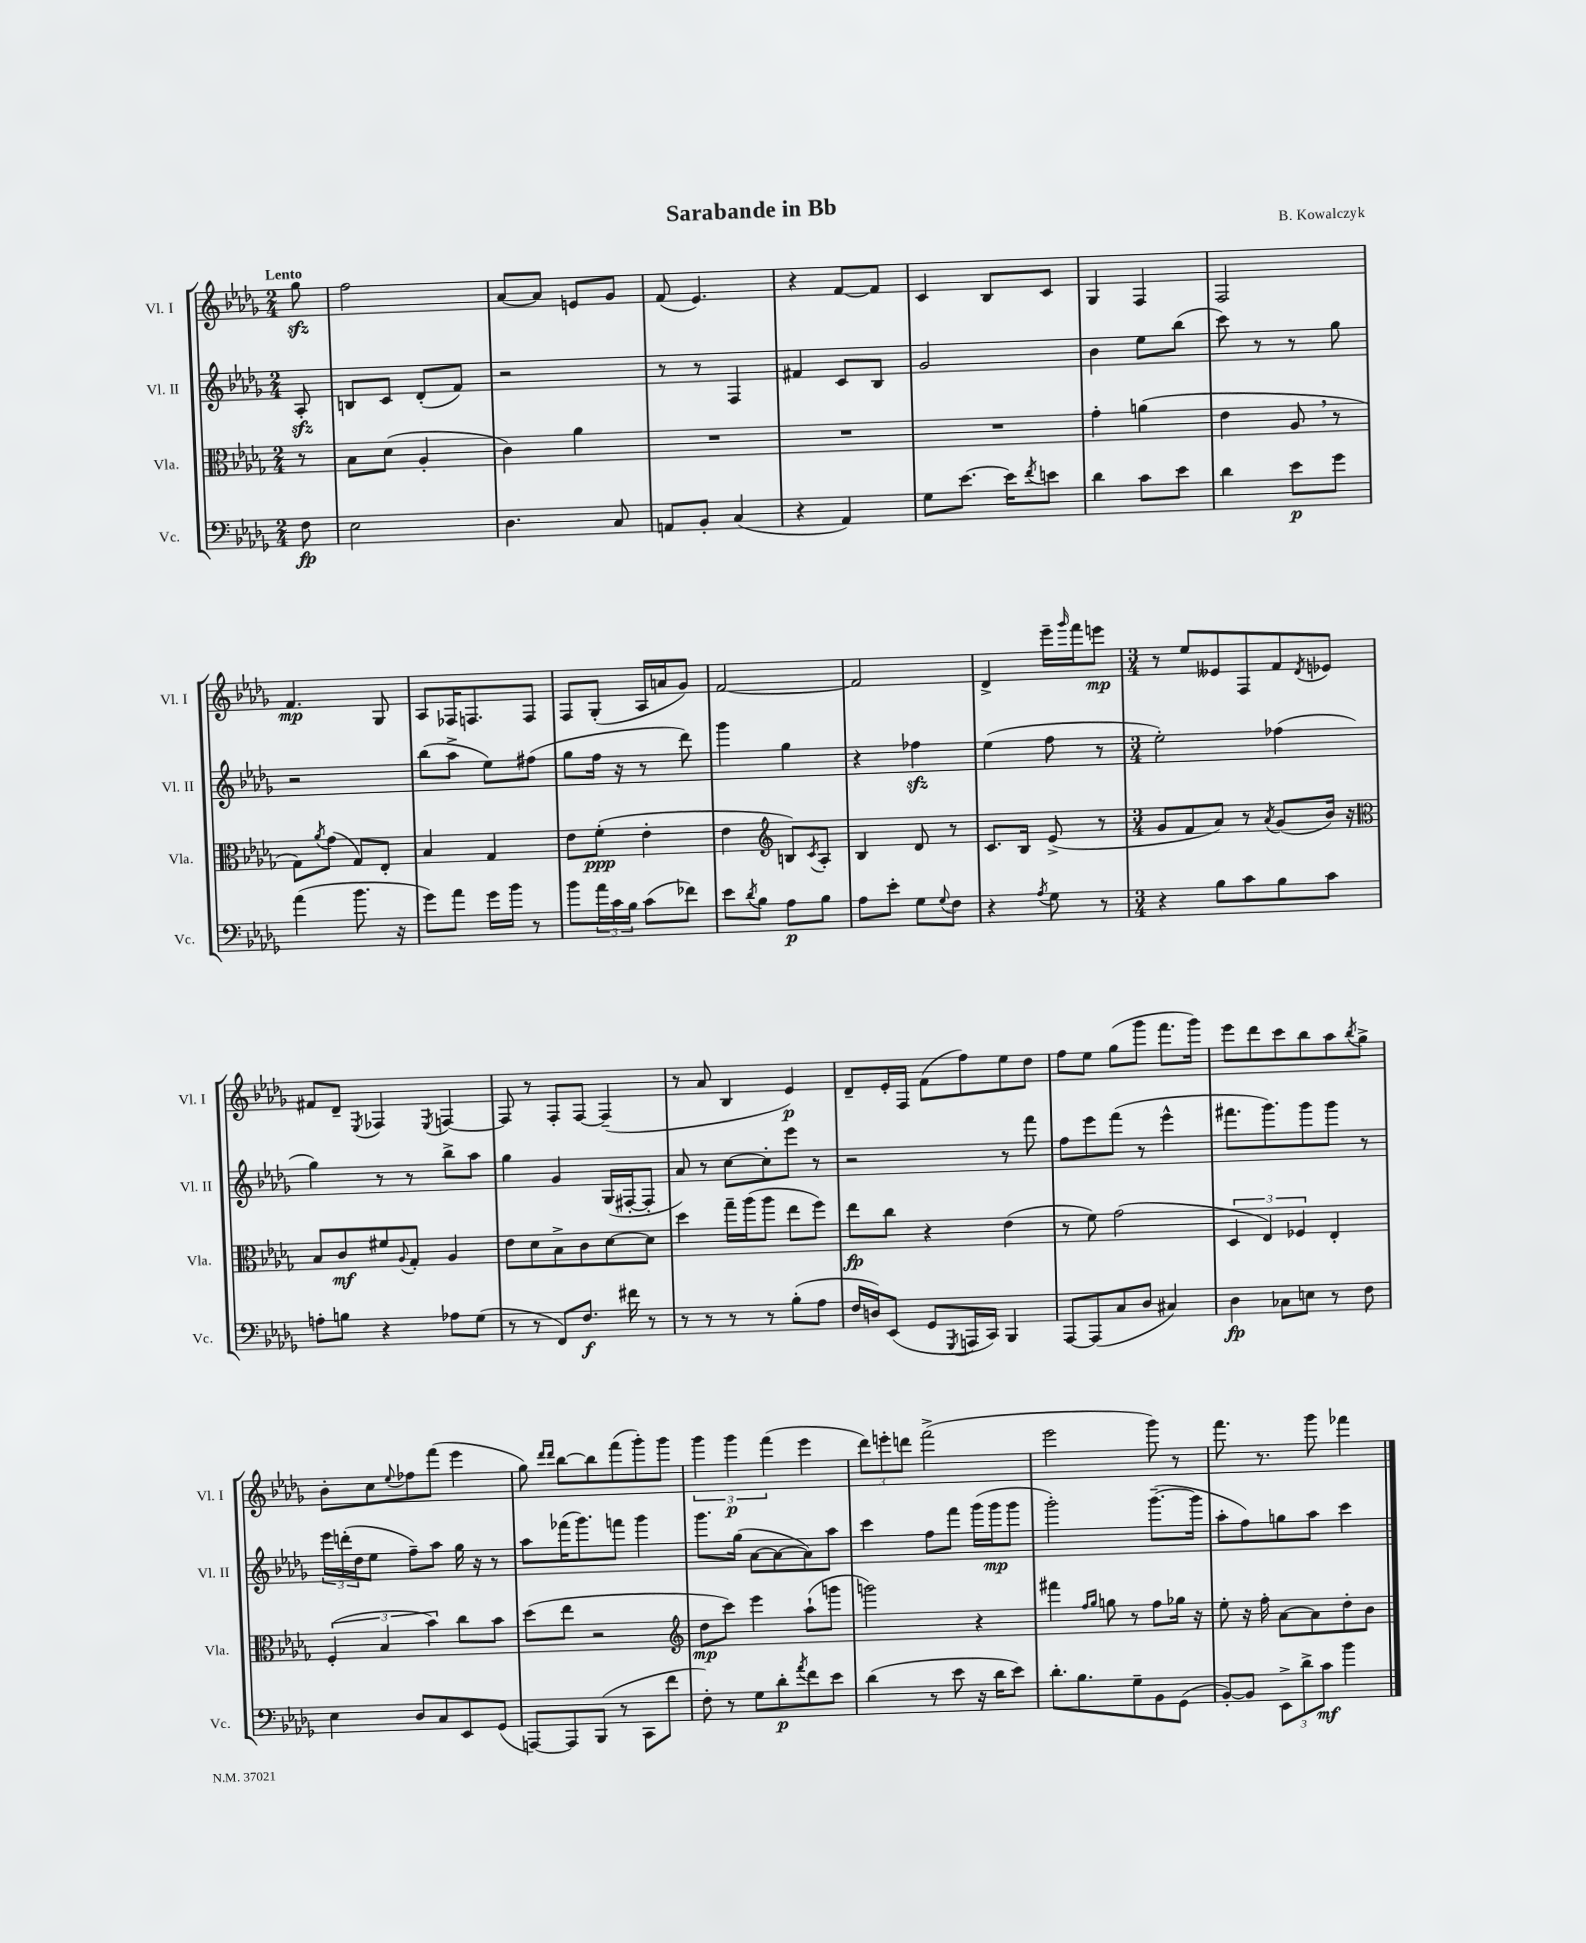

**kern	**dynam	**kern	**dynam	**kern	**dynam	**kern	**dynam
*part4	*part4	*part3	*part3	*part2	*part2	*part1	*part1
*staff4	*staff4	*staff3	*staff3	*staff2	*staff2	*staff1	*staff1
*I"Vc.	*	*I"Vla.	*	*I"Vl. II	*	*I"Vl. I	*
*I'Vc.	*	*I'Vla.	*	*I'Vl. II	*	*I'Vl. I	*
*clefF4	*	*clefC3	*	*clefG2	*	*clefG2	*
*k[b-e-a-d-g-]	*	*k[b-e-a-d-g-]	*	*k[b-e-a-d-g-]	*	*k[b-e-a-d-g-]	*
*M2/4	*	*M2/4	*	*M2/4	*	*M2/4	*
=	=	=	=	=	=	=	=
!	!	!	!	!	!	!LO:TX:a:B:t=Lento	!
8F\	fp	8r	.	8A-zz'/	.	8gg-zz\	.
=1	=1	=1	=1	=1	=1	=1	=1
2E-\	.	8B-\L	.	8Bn/L	.	2ff\	.
.	.	(8d-\J	.	8c/J	.	.	.
.	.	4A-'/	.	(8d-'/L	.	.	.
.	.	.	.	8f/J)	.	.	.
=2	=2	=2	=2	=2	=2	=2	=2
4.D-\	.	4c\)	.	2r	.	[8a-/L	.
.	.	.	.	.	.	8a-/J]	.
.	.	4a-\	.	.	.	8en/L	.
8C/	.	.	.	.	.	8g-/J	.
=3	=3	=3	=3	=3	=3	=3	=3
8AAn/L	.	2r	.	8r	.	(8f/	.
8BB-'/J	.	.	.	8r	.	4.e-/)	.
(4C/	.	.	.	4F/	.	.	.
=4	=4	=4	=4	=4	=4	=4	=4
4r	.	2r	.	4f#X/	.	4r	.
4AA-/)	.	.	.	8c/L	.	[8f/L	.
.	.	.	.	8B-/J	.	8f/J]	.
=5	=5	=5	=5	=5	=5	=5	=5
8G-\L	.	2r	.	2g-/	.	4c/	.
[8.e-\J	.	.	.	.	.	.	.
.	.	.	.	.	.	8B-/L	.
16e-\KL]	.	.	.	.	.	.	.
8qf/	.	.	.	.	.	.	.
8en\J	.	.	.	.	.	8c/J	.
=6	=6	=6	=6	=6	=6	=6	=6
4d-\	.	4g-'\	.	4b-\	.	4G-/	.
8c\L	.	(4an\	.	8ee-\L	.	4F/	.
8e-\J	.	.	.	(8bb-\J	.	.	.
=7	=7	=7	=7	=7	=7	=7	=7
4d-\	.	4e-\	.	8ccc\)	.	2F/	.
.	.	.	.	8r	.	.	.
8e-\L	p	8A-,/	.	8r	.	.	.
8g-\J	.	8r	.	8gg-\	.	.	.
!!LO:LB:g=z
=8	=8	=8	=8	=8	=8	=8	=8
(4a-\	.	8G-\L)	.	2r	.	4.f/	mp
.	.	8qa-/	.	.	.	.	.
.	.	(8g-\J	.	.	.	.	.
8.b-\	.	8G-/L)	.	.	.	.	.
.	.	8E-'/J	.	.	.	8G-/	.
16r	.	.	.	.	.	.	.
=9	=9	=9	=9	=9	=9	=9	=9
8g-\L)	.	4B-/	.	(8bb-\L	.	8A-/L	.
8a-\J	.	.	.	8aa-^\J	.	16F-X/K	.
.	.	.	.	.	.	8.Fn/	.
16g-\LL	.	4G-/	.	8ee-\L)	.	.	.
16b-\JJ	.	.	.	.	.	.	.
8r	.	.	.	(8ff#X\J	.	8F/J	.
=10	=10	=10	=10	=10	=10	=10	=10
8b-\L	.	8e-\L	.	8gg-\L	.	8F/L	.
24a-\L	.	(8f'\J	ppp	16ff\Jk	.	(8G-'/J	.
24c\	.	.	.	.	.	.	.
.	.	.	.	16r	.	.	.
24B-\JJ	.	.	.	.	.	.	.
(8c\L	.	4e-'\	.	8r	.	16A-/LL	.
.	.	.	.	.	.	16an/J	.
8f-X\J)	.	.	.	8ddd-\)	.	8g-/J)	.
=11	=11	=11	=11	=11	=11	=11	=11
8e-\L	.	4e-\	.	4ggg-\	.	[2f/	.
8qd-/	.	.	.	.	.	.	.
8B-\J	.	.	.	.	.	.	.
*	*	*clefG2	*	*	*	*	*
8A-\L	p	8Bn/L)	.	4gg-\	.	.	.
.	.	8qc/	.	.	.	.	.
8B-\J	.	8A-'/J	.	.	.	.	.
=12	=12	=12	=12	=12	=12	=12	=12
8A-\L	.	4B-/	.	4r	.	2f/]	.
8e-'\J	.	.	.	.	.	.	.
8G-\L	.	8d-/	.	4ff-Xzz\	.	.	.
8qqG-/	.	.	.	.	.	.	.
8F\J	.	8r	.	.	.	.	.
=13	=13	=13	=13	=13	=13	=13	=13
4r	.	8.c/L	.	(4ee-\	.	4d-^/	.
.	.	16B-/Jk	.	.	.	.	.
8qA-/	.	.	.	.	.	.	.
8G-\	.	(8e-^/	.	8ff\	.	16eee-~\LL	.
.	.	.	.	.	.	16qqggg-/	.
.	.	.	.	.	.	16fff\J	.
8r	.	8r	.	8r	.	8eeen\J	mp
=14	=14	=14	=14	=14	=14	=14	=14
*M3/4	*	*M3/4	*	*M3/4	*	*M3/4	*
4r	.	8g-/L	.	2ee-'\)	.	8r	.
.	.	8f/	.	.	.	8ee-/L	.
8B-\L	.	8a-/J)	.	.	.	8e--X/	.
8c\	.	8r	.	.	.	8F/	.
.	.	8qa-/	.	.	.	.	.
8B-\	.	(8g-/L	.	(4ff-X\	.	8f/	.
.	.	.	.	.	.	8qd-/	.
8c\J	.	16b-/Jk)	.	.	.	8e-X/J	.
.	.	16r	.	.	.	.	.
!!LO:LB:g=z
=15	=15	=15	=15	=15	=15	=15	=15
*	*	*clefC3	*	*	*	*	*
8An'\L	.	8B-/L	.	4gg-\)	.	8f#X/L	.
8Bn\J	.	8c/	mf	.	.	8d-~/J	.
.	.	.	.	.	.	8qE-/	.
4r	.	8f#X/	.	8r	.	4F-X/	.
.	.	8qqA-/	.	.	.	.	.
.	.	8G-'/J	.	8r	.	.	.
.	.	.	.	.	.	8qE-/	.
8A-X\L	.	4A-/	.	8bb-^\L	.	[4Fn/	.
(8G-\J	.	.	.	8aa-\J	.	.	.
=16	=16	=16	=16	=16	=16	=16	=16
8r	.	8e-\L	.	4gg-\	.	8F/]	.
8r	.	8d-\	.	.	.	8r	.
8FF/L)	.	8B-^\	.	4g-/	.	8F'/L	.
8.F/J	f	8c\	.	.	.	[8F/J	.
.	.	[8d-\	.	(16G-/LL	.	(4F~/]	.
16f#X\	.	.	.	[16F#X'/J	.	.	.
8r	.	8d-\J]	.	8F#'/J]	.	.	.
=17	=17	=17	=17	=17	=17	=17	=17
8r	.	4dd-\	.	8a-/)	.	8r	.
8r	.	.	.	8r	.	8a-/	.
8r	.	16gg-~\LL	.	[8cc\L	.	4B-/	.
.	.	(16aa-\J	.	.	.	.	.
8r	.	8aa-\J	.	8cc'\]	.	.	.
(8B-'\L	.	8ee-\L	.	8eee-\J	.	4e-/)	p
8A-\J	.	8ff\J)	.	8r	.	.	.
=18	=18	=18	=18	=18	=18	=18	=18
16F/LL	.	8ee-\L	fp	2r	.	8d-~/L	.
16Dn/J)	.	.	.	.	.	.	.
(8EE-/J	.	8cc\J	.	.	.	16e-'/L	.
.	.	.	.	.	.	16F/JJ	.
8GG-/L	.	4r	.	.	.	(8f\L	.
8qGGG-/	.	.	.	.	.	.	.
16AAAn/L	.	.	.	.	.	8ff\)	.
16CC/JJ)	.	.	.	.	.	.	.
4BBB-/	.	(4e-\	.	8r	.	8ee-\	.
.	.	.	.	8fff\	.	8dd-\J	.
=19	=19	=19	=19	=19	=19	=19	=19
[8AAA-/L	.	8r	.	8ff\L	.	8ff\L	.
(8AAA-/]	.	8f\)	.	8eee-\	.	8ee-\J	.
8C/	.	(2g-\	.	(8fff\J	.	(8gg-\L	.
8D-/J	.	.	.	8r	.	8ggg-\J	.
4C#X/)	.	.	.	4eee-^^\	.	8.fff\L	.
.	.	.	.	.	.	16ggg-\Jk)	.
=20	=20	=20	=20	=20	=20	=20	=20
4D-\	fp	6D-/	.	8.fff#X\L	.	8eee-\L	.
.	.	.	.	.	.	8ddd-\	.
.	.	6E-/)	.	.	.	.	.
.	.	.	.	8.ggg-\)	.	.	.
8C-X\L	.	.	.	.	.	8ccc\	.
.	.	6F-X/	.	.	.	.	.
8En\J	.	.	.	8ggg-\	.	8bb-\	.
8r	.	4E-'/	.	8ggg-\J	.	8aa-\	.
.	.	.	.	.	.	8qbb-/	.
8F\	.	.	.	8r	.	8gg-^\J	.
!!LO:LB:g=z
=21	=21	=21	=21	=21	=21	=21	=21
4E-\	.	(6F'/	.	24eee-\LL	.	8b-'\L	.
.	.	.	.	(24dddn'\	.	.	.
.	.	.	.	24dd-\J	.	.	.
.	.	.	.	8ee-\J	.	8cc\	.
.	.	6B-/	.	.	.	.	.
.	.	.	.	.	.	8qqee-/	.
8D-/L	.	.	.	8ff~\L)	.	8ff-X\	.
.	.	6b-\)	.	.	.	.	.
8C/	.	.	.	8aa-\J	.	(8fff\J	.
8EE-/	.	8cc\L	.	16gg-\	.	4eee-\	.
.	.	.	.	16r	.	.	.
(8GG-/J	.	8b-\J	.	8r	.	.	.
=22	=22	=22	=22	=22	=22	=22	=22
[8AAAn/L)	.	(8dd-\L	.	8aa-\L	.	8gg-\)	.
.	.	.	.	.	.	16qqddd-/LL	.
.	.	.	.	.	.	16qqddd-/JJ	.
8AAA/]	.	8ee-\J	.	(16fff-X\K	.	[8bb-\L	.
.	.	.	.	8.ggg-\)	.	.	.
(8BBB-/J	.	2r	.	.	.	8bb-\]	.
8r	.	.	.	8fffn\J	.	(8fff\	.
8CC\L	.	.	.	4ggg-\	.	8ggg-'\)	.
8f\J	.	.	.	.	.	8ggg-\J	.
=23	=23	=23	=23	=23	=23	=23	=23
*	*	*clefG2	*	*	*	*	*
8F'\)	.	8dd-\L	mp	8.ggg-\L	.	6ggg-\	.
8r	.	8ccc\J)	.	.	.	.	.
.	.	.	.	.	.	6ggg-\	p
.	.	.	.	(16gg-\Jk	.	.	.
8G-\L	.	4eee-\	.	[8a-\L	.	.	.
.	.	.	.	.	.	(6fff\	.
8d-'\	p	.	.	8a-\_	.	.	.
8qa-/	.	.	.	.	.	.	.
8f\	.	(8aa-`\L	.	8a-\])	.	4eee-\	.
8e-\J	.	8gggn\J	.	8aa-\J	.	.	.
=24	=24	=24	=24	=24	=24	=24	=24
(4d-\	.	2gggn\)	.	4ccc\	.	12ddd-\L)	.
.	.	.	.	.	.	12eeen'\	.
.	.	.	.	.	.	12dddn\J	.
8r	.	.	.	8ff\L	.	(2fff^\	.
8e-\	.	.	.	8fff\J	.	.	.
16r	.	4r	.	(16ggg-\LL	.	.	.
16d-\KL	.	.	.	16ggg-\J	mp	.	.
8e-\J)	.	.	.	8ggg-\J	.	.	.
=25	=25	=25	=25	=25	=25	=25	=25
8.d-'\L	.	4fff#X\	.	2ggg-'\)	.	2eee-\	.
8.B-\	.	.	.	.	.	.	.
.	.	16qqff/LL	.	.	.	.	.
.	.	16qqgg-/JJ	.	.	.	.	.
.	.	8ggn\	.	.	.	.	.
8G-~\	.	8r	.	.	.	.	.
8BB-\	.	8ff\L	.	([8.ggg-~\L	.	8ggg-\)	.
(8GG-\J	.	16gg-X\Jk	.	.	.	8r	.
.	.	16r	.	16ggg-\Jk]	.	.	.
=26	=26	=26	=26	=26	=26	=26	=26
[8BB-'/L)	.	8ee-'\	.	8aa-'\L	.	8.fff\	.
8BB-/J]	.	16r	.	8ff\)	.	.	.
.	.	16ff'\	.	.	.	8.r	.
12EE-^\L	.	[8a-\L	.	8ggn\	.	.	.
12d-^\	.	.	.	.	.	.	.
.	.	8a-\]	.	8aa-\J	.	8ggg-\	.
12c\J	mf	.	.	.	.	.	.
4b-\	.	8dd-'\	.	4ccc\	.	4fff-X\	.
.	.	8b-\J	.	.	.	.	.
==	==	==	==	==	==	==	==
*-	*-	*-	*-	*-	*-	*-	*-
